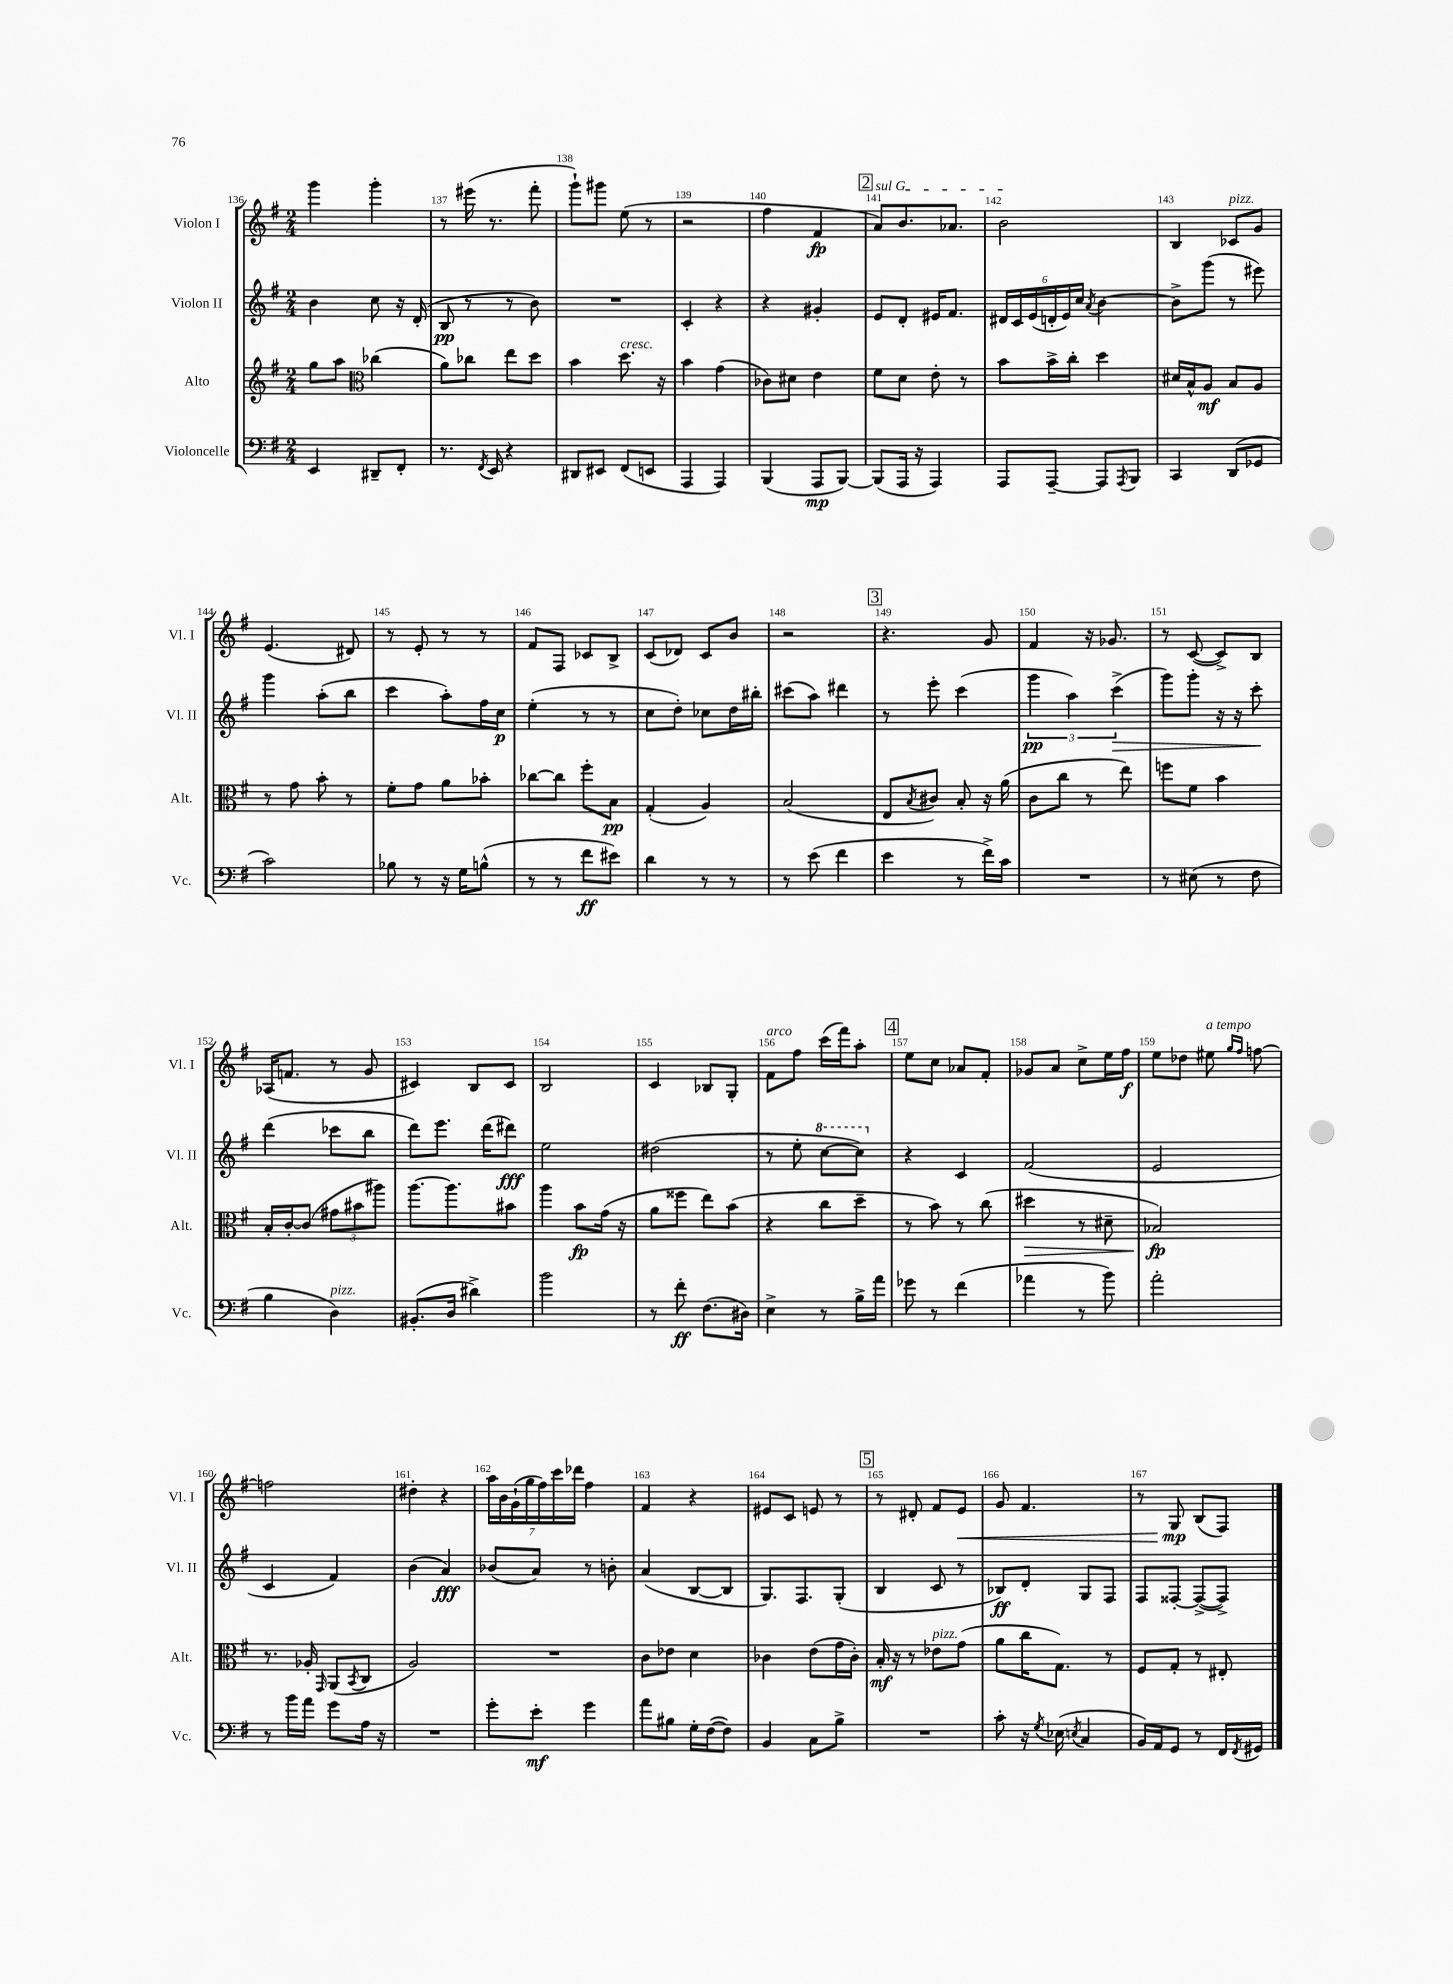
<<
\new StaffGroup <<
\new Staff = "s0" \with { instrumentName = "Violon I" shortInstrumentName = "Vl. I" } {
    \clef treble \key g \major \numericTimeSignature \time 2/4
    g'''4 g'''4-. |
    r8 eis'''16( r8. fis'''8-. |
    g'''8-!) gis'''8 e''8( r8 |
    r2 |
    fis''4 fis'4\fp |
    \mark \markup { \box "2" } \once \override TextSpanner.bound-details.left.text = \markup { \italic "sul G" } a'8\startTextSpan) b'8. aes'8. |
    b'2\stopTextSpan |
    b4 ces'8^\markup { \italic "pizz." } g'8 |
    e'4.( dis'8) |
    r8 e'8-. r8 r8 |
    fis'8 fis8 ces'8 b8-> |
    c'8( des'8) c'8 b'8 |
    r2 |
    \mark \markup { \box "3" } r4. g'8 |
    fis'4 r16 ges'8. |
    r8 c'8~( c'8->) b8 |
    aes16( f'8. r8 g'8 |
    cis'4) b8 cis'8 |
    b2 |
    c'4 bes8 g8-. |
    fis'8^\markup { \italic "arco" } fis''8 c'''16( fis'''16) a''8-. |
    \mark \markup { \box "4" } e''8 c''8 aes'8 fis'8-. |
    ges'8 a'8 c''8-> e''16 fis''16\f |
    e''8 des''8 eis''8^\markup { \italic "a tempo" } \grace { g''16 fis''16 } f''8~ |
    f''2 |
    dis''4-. r4 |
    \tuplet 7/4 { a''16 b'16 g'16-!( g''16 fis''16) c'''16 des'''16 } fis''4 |
    fis'4 r4 |
    eis'8 c'8 e'8 r8 |
    \mark \markup { \box "5" } r8 dis'8-. fis'8 e'8\< |
    g'8 fis'4. |
    r8 g8\mp\! b8( fis8) \bar "|." |
}
\new Staff = "s1" \with { instrumentName = "Violon II" shortInstrumentName = "Vl. II" } {
    \clef treble \key g \major \numericTimeSignature \time 2/4
    b'4 c''8 r16 d'16-.( |
    b8\pp r8 r8 b'8) |
    R2 |
    c'4-. r4 |
    r4 gis'4-. |
    \mark \markup { \box "2" } e'8 d'8-. eis'16 fis'8. |
    \tuplet 6/4 { dis'16 c'16 e'16( d'16-. e'16) c''16 } \acciaccatura { a'8 } b'4~ |
    b'8-> g'''8( r8 eis'''8) |
    g'''4 a''8-.( b''8 |
    c'''4 a''8-.) fis''16 c''16\p |
    e''4-.( r8 r8 |
    c''8 d''8-.) ces''8 d''16 bis''16-. |
    cis'''8( a''8) dis'''4 |
    \mark \markup { \box "3" } r8 e'''8-. c'''4( |
    \tuplet 3/2 { g'''4\pp a''4) c'''4->\>( } |
    g'''8) g'''8-. r16 r16 c'''8-.\! |
    d'''4( ces'''8 b''8 |
    d'''8) e'''8. d'''16( dis'''8\fff) |
    e''2 |
    dis''2( |
    r8 e''8-. \ottava #1 c'''8~ c'''8) \ottava #0 |
    \mark \markup { \box "4" } r4 c'4 |
    fis'2( |
    e'2 |
    c'4 fis'4) |
    b'4( a'4\fff) |
    bes'8( a'8) r8 b'8-. |
    a'4( b8~ b8 |
    g8.) fis8. g8-.( |
    \mark \markup { \box "5" } b4 c'8 r8 |
    bes8\ff) d'8-. g8 fis8 |
    fis8 fisis8~-. fisis8~->( fisis8->) \bar "|." |
}
\new Staff = "s2" \with { instrumentName = "Alto" shortInstrumentName = "Alt." } {
    \clef treble \key g \major \numericTimeSignature \time 2/4
    g''8 a''8 \clef alto ces''4( |
    a'8) ces''8 e''8 d''8 |
    b'4 d''8.^\markup { \italic "cresc." } r16 |
    b'4 g'4( |
    ces'8) dis'8 e'4 |
    \mark \markup { \box "2" } fis'8 d'8 e'8-. r8 |
    b'8 b'16-> c''16-. d''4 |
    dis'16 b16-^ a8\mf b8 a8 |
    r8 g'8 b'8-. r8 |
    fis'8-. g'8 a'8 bes'8-. |
    ces''8~ ces''8 fis''8-. b8\pp |
    g4-.( a4) |
    b2( |
    \mark \markup { \box "3" } e8 \acciaccatura { b8 } cis'8) b8-. r16 a'16( |
    c'8 c''8 r8 e''8) |
    f''8 fis'8 b'4 |
    b16-. c'16~-. c'8( \tuplet 3/2 { gis'8 bis'8 ais''8) } |
    a''8.~ a''8. bis'8 |
    a''4 b'8\fp g'16( r16 |
    a'8 fisis''8 e''8) b'8( |
    r4 c''8 d''8-- |
    \mark \markup { \box "4" } r8 b'8) r8 c''8( |
    dis''4\> r8 dis'8-- |
    bes2\fp\!) |
    r8. aes16-. \grace { g,16 } a,8( \acciaccatura { b,8 } c8 |
    a2) |
    R2 |
    c'8 ees'8 d'4 |
    ces'4 e'8( g'16 ces'16-.) |
    \mark \markup { \box "5" } b16-.\mf r16 r8 ees'8^\markup { \italic "pizz." } g'8( |
    a'8 c''16 g8.) r8 |
    fis8 g8-. r8 eis8-. \bar "|." |
}
\new Staff = "s3" \with { instrumentName = "Violoncelle" shortInstrumentName = "Vc." } {
    \clef bass \key g \major \numericTimeSignature \time 2/4
    e,4 dis,8-- fis,8-. |
    r8. \acciaccatura { fis,8 } e,16 r4 |
    dis,8 eis,8 fis,8( e,8 |
    a,,4 a,,4) |
    b,,4( a,,8\mp b,,8~) |
    \mark \markup { \box "2" } b,,8( a,,16 r16 a,,4) |
    a,,8 a,,8~-- a,,8 \acciaccatura { a,,8 } b,,8 |
    c,4 d,8( ges,8 |
    c'2) |
    bes8 r8 r16 g16 b8-^( |
    r8 r8 fis'8\ff eis'8) |
    d'4 r8 r8 |
    r8 e'8( fis'4 |
    \mark \markup { \box "3" } e'4 r8 fis'16->) c'16 |
    R2 |
    r8 eis8( r8 fis8 |
    b4 d4^\markup { \italic "pizz." }) |
    bis,8.-.( d16 dis'4->) |
    b'2 |
    r8 fis'8-.\ff fis8.( dis16) |
    e4-> r8 b16-> a'16 |
    \mark \markup { \box "4" } ges'8 r8 fis'4( |
    aes'4 r8 b'8) |
    a'2-. |
    r8 b'16 a'16 g'8 a16 r16 |
    R2 |
    g'8-. e'8-.\mf g'4 |
    a'8 bis8 g16-. fis16~( fis8) |
    b,4 c8 b8-> |
    \mark \markup { \box "5" } R2 |
    c'8-. r16 \acciaccatura { g8 } ees16( \acciaccatura { e8 } c4 |
    b,16) a,16 g,8 r8 fis,16 \acciaccatura { fis,8 } gis,16 \bar "|." |
}
>>
>>
\layout { \context { \Score currentBarNumber = #136 \override BarNumber.break-visibility = ##(#f #t #t) barNumberVisibility = #all-bar-numbers-visible } }
